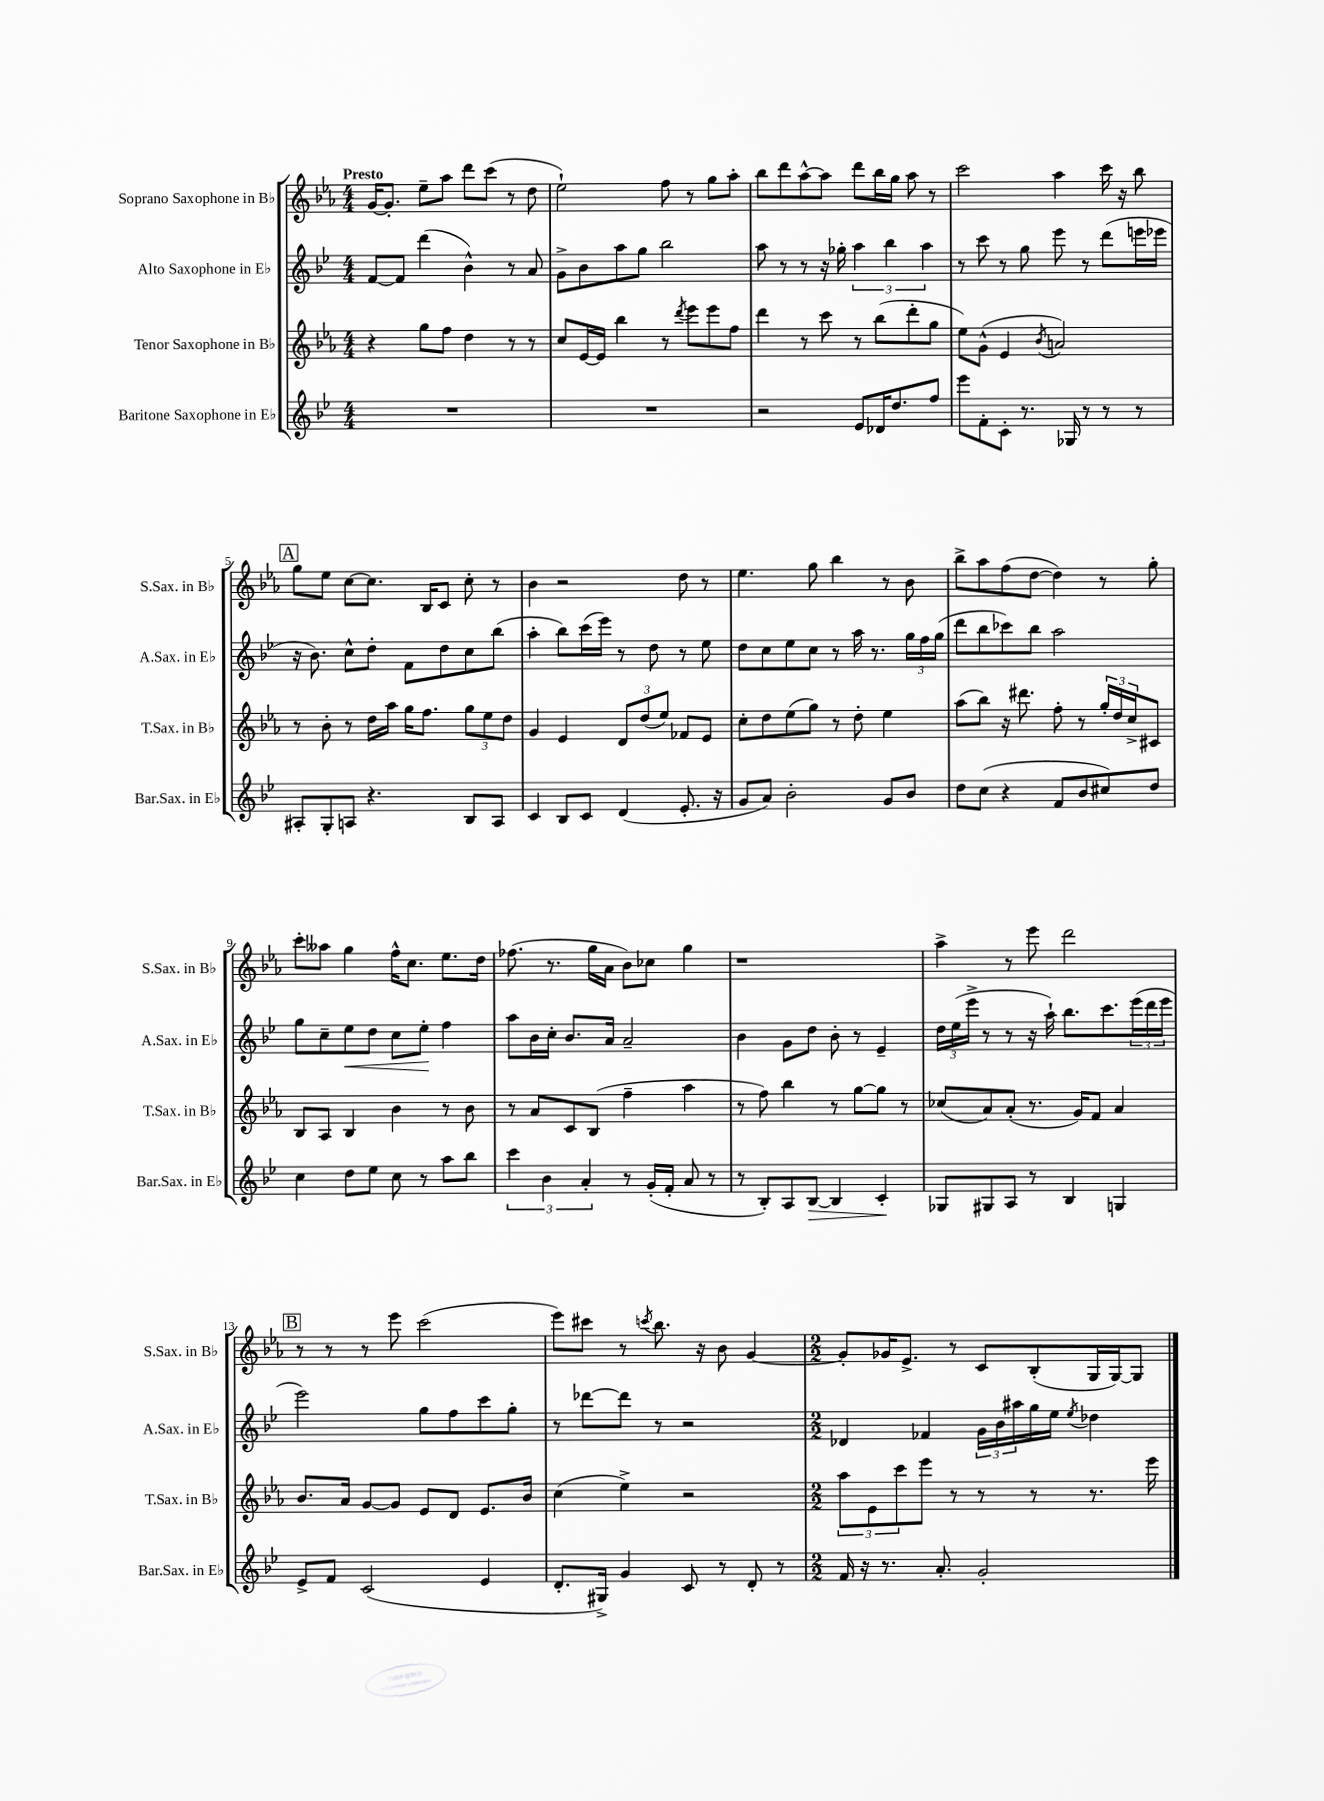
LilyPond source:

<<
\new StaffGroup <<
\new Staff = "s0" \with { instrumentName = "Soprano Saxophone in Bb" shortInstrumentName = "S.Sax. in Bb" } {
    \clef treble \key ees \major \numericTimeSignature \time 4/4 \tempo "Presto"
    g'16~ g'8.-. ees''8-- aes''8 d'''8 c'''8( r8 d''8 |
    ees''2-!) f''8 r8 g''8 aes''8-. |
    bes''8 d'''8 aes''8~-^ aes''8 d'''8 bes''16 g''16 aes''8 r8 |
    c'''2 aes''4 c'''16 r16 bes''8 |
    \mark \markup { \box "A" } g''8 ees''8 c''8~ c''8. bes16 c'8 c''8-. r8 |
    bes'4 r2 d''8 r8 |
    ees''4. g''8 bes''4 r8 bes'8 |
    bes''8-> aes''8 f''8( d''8~ d''4) r8 g''8-. |
    c'''8-. aeses''8 g''4 f''16-^ c''8. ees''8. d''16 |
    fes''8.( r8. g''16 aes'16 bes'8) ces''8 g''4 |
    r1 |
    aes''4-> r8 ees'''8 d'''2 |
    \mark \markup { \box "B" } r8 r8 r8 ees'''8 c'''2( |
    ees'''8) cis'''8 r8 \acciaccatura { c'''8 } bes''8. r16 bes'8 g'4~ |
    \numericTimeSignature \time 2/2 g'8-. ges'16 ees'8.-> r8 c'8 bes8-.( g16 g16~) g8 \bar "|." |
}
\new Staff = "s1" \with { instrumentName = "Alto Saxophone in Eb" shortInstrumentName = "A.Sax. in Eb" } {
    \clef treble \key bes \major \numericTimeSignature \time 4/4
    f'8~ f'8 d'''4( bes'4-^) r8 a'8 |
    g'8-> bes'8 a''8 g''8 bes''2 |
    a''8 r8 r8 r16 ges''16-. \tuplet 3/2 { a''4 bes''4 a''4 } |
    r8 c'''8 r8 g''8 ees'''8 r8 d'''8( e'''16 ees'''16 |
    \mark \markup { \box "A" } r16 bes'8.) c''8-^ d''8-. f'8 d''8 c''8 bes''8( |
    a''4-. bes''8) c'''16( ees'''16) r8 d''8 r8 ees''8 |
    d''8 c''8 ees''8 c''8 r8 a''16 r8. \tuplet 3/2 { g''16 f''16 g''16( } |
    d'''8 bes''8 ces'''8) bes''8 a''2 |
    g''8 c''8-- ees''8\< d''8 c''8 ees''8-.\! f''4 |
    a''8 bes'16 c''16-. bes'8. a'16 a'2-- |
    bes'4 g'8 d''8 bes'8-. r8 ees'4-- |
    \tuplet 3/2 { d''16 ees''16( ees'''16-> } r8 r8 r16 a''16-!) bes''8. c'''8. \tuplet 3/2 { ees'''16( d'''16 ees'''16 } |
    \mark \markup { \box "B" } ees'''2) g''8 f''8 c'''8 g''8-. |
    r8 des'''8~ des'''8 r8 r2 |
    \numericTimeSignature \time 2/2 des'4 fes'4 \tuplet 3/2 { g'16 bes'16 ais''16 } g''16 ees''16 \acciaccatura { ees''8 } des''4 \bar "|." |
}
\new Staff = "s2" \with { instrumentName = "Tenor Saxophone in Bb" shortInstrumentName = "T.Sax. in Bb" } {
    \clef treble \key ees \major \numericTimeSignature \time 4/4
    r4 g''8 f''8 d''4 r8 r8 |
    c''8 ees'16~ ees'16 bes''4 r8 \acciaccatura { d'''8 } ees'''8 ees'''8 f''8 |
    d'''4 r8 c'''8 r8 bes''8( d'''8-. g''8 |
    ees''8) g'8-^( ees'4 \acciaccatura { bes'8 } a'2) |
    \mark \markup { \box "A" } r8 bes'8-. r8 d''16 aes''16 g''16 f''8. \tuplet 3/2 { g''8 ees''8 d''8 } |
    g'4 ees'4 \tuplet 3/2 { d'8 d''8( ees''8) } fes'8 ees'8 |
    c''8-. d''8 ees''8( g''8) r8 d''8-. ees''4 |
    aes''8( bes''8) r16 dis'''8. f''8-. r8 \tuplet 3/2 { g''16-. d''16 c''16-> } cis'8 |
    bes8 aes8 bes4 bes'4 r8 bes'8 |
    r8 aes'8 c'8 bes8( f''4-- aes''4 |
    r8 f''8) bes''4 r8 g''8~ g''8 r8 |
    ces''8( aes'8) aes'8-.( r8. g'16) f'8 aes'4 |
    \mark \markup { \box "B" } bes'8. aes'16 g'8~ g'8 ees'8 d'8 ees'8. bes'16 |
    c''4( ees''4->) r2 |
    \numericTimeSignature \time 2/2 \tuplet 3/2 { aes''8 ees'8 c'''8 } ees'''8 r8 r8 r8 r8. ees'''16 \bar "|." |
}
\new Staff = "s3" \with { instrumentName = "Baritone Saxophone in Eb" shortInstrumentName = "Bar.Sax. in Eb" } {
    \clef treble \key bes \major \numericTimeSignature \time 4/4
    R1 |
    R1 |
    r2 ees'8 des'16 d''8. f''8 |
    ees'''8 f'8-. c'8-. r8. ges16 r8 r8 r8 |
    \mark \markup { \box "A" } ais8-. g8-. a8 r4. bes8 a8 |
    c'4 bes8 c'8 d'4( ees'8.-. r16 |
    g'8 a'8) bes'2-. g'8 bes'8 |
    d''8 c''8( r4 f'8 bes'8 cis''8) d''8 |
    c''4 d''8 ees''8 c''8 r8 a''8 bes''8 |
    \tuplet 3/2 { c'''4 bes'4 a'4-. } r8 g'16-.( f'16-. a'8 r8 |
    r8 bes8-.) a8 bes8~\> bes4 c'4-.\! |
    ges8 gis8 a8 r8 bes4 g4 |
    \mark \markup { \box "B" } ees'8-> f'8 c'2( ees'4 |
    d'8.-. gis16->) g'4 c'8 r8 d'8-. r8 |
    \numericTimeSignature \time 2/2 f'16 r16 r8. a'8.-. g'2-. \bar "|." |
}
>>
>>
